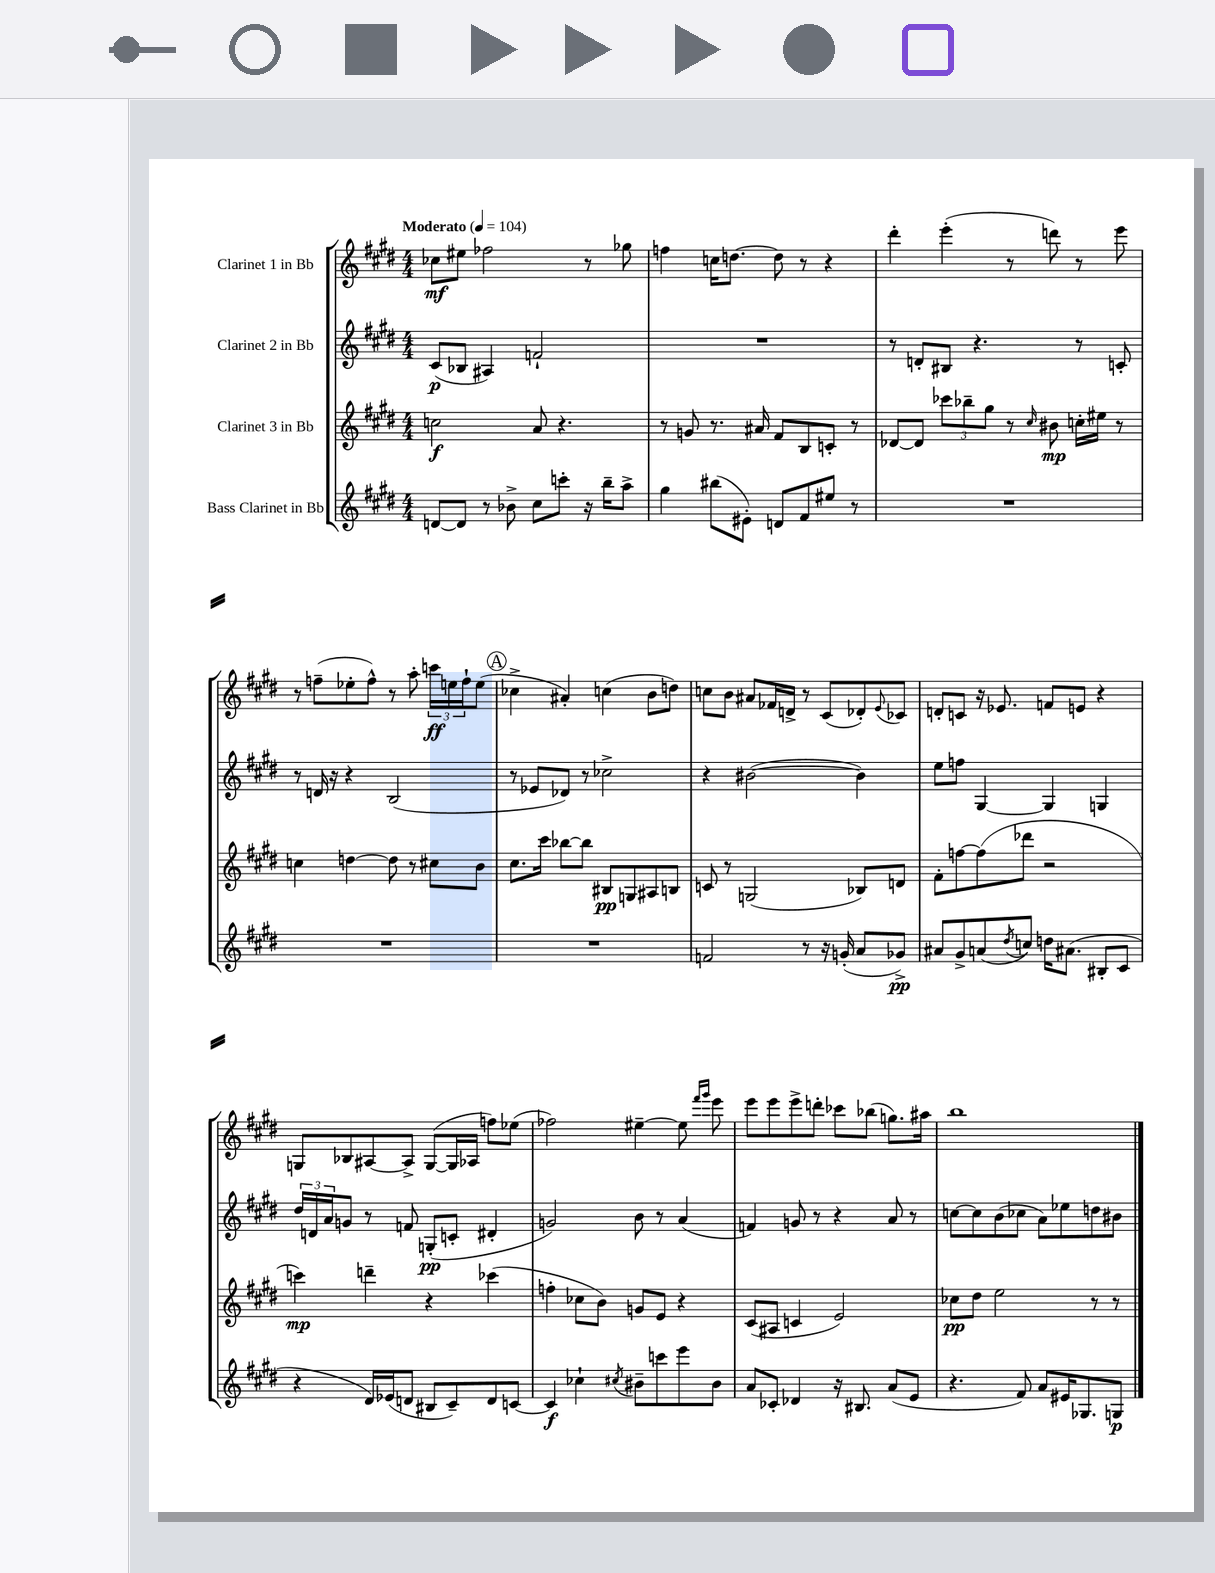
<<
\new StaffGroup <<
\new Staff = "s0" \with { instrumentName = "Clarinet 1 in Bb" } {
    \clef treble \key e \major \numericTimeSignature \time 4/4 \tempo "Moderato" 4 = 104
    ces''8\mf eis''8 fes''2 r8 ges''8 |
    f''4 c''16 d''8.~ d''8 r8 r4 |
    dis'''4-. e'''4-.( r8 d'''8) r8 e'''8 |
    r8 f''8--( ees''8-. f''8-^) r8 a''8-. \tuplet 3/2 { c'''16\ff e''16 f''16-! } e''8( |
    \mark \markup { \circle "A" } ces''4-> ais'4-.) c''4( b'8 d''8) |
    c''8 b'8 ais'8 fes'16 d'16-> r8 cis'8( des'8-.) \appoggiatura { e'8 } ces'8 |
    d'8-. c'8 r16 ees'8. f'8 e'8 r4 |
    g8 bes8 ais8~ ais8-> g8~( g16 aes16 f''8) ees''8( |
    fes''2) eis''4~-- eis''8 \grace { fis'''16 gis'''16 } e'''8 |
    e'''8 e'''8 e'''8-> d'''8-. ces'''8 bes''8( g''8.) ais''16 |
    b''1 \bar "|." |
}
\new Staff = "s1" \with { instrumentName = "Clarinet 2 in Bb" } {
    \clef treble \key e \major \numericTimeSignature \time 4/4
    cis'8\p( bes8 ais4) f'2-! |
    R1 |
    r8 d'8-. bis8 r4. r8 c'8-. |
    r8 d'16 r16 r4 b2( |
    \mark \markup { \circle "A" } r8 ees'8 des'8) r8 ces''2-> |
    r4 bis'2~( bis'4) |
    e''8 f''8 gis4~ gis4 g4 |
    \tuplet 3/2 { dis''16 d'16 a'16 } g'8 r8 f'8 g8-.\pp( c'8-. dis'4-. |
    g'2) b'8 r8 a'4( |
    f'4) g'8 r8 r4 a'8 r8 |
    c''8~ c''8 b'8( ces''8 a'8) ees''8 d''8 bis'8 \bar "|." |
}
\new Staff = "s2" \with { instrumentName = "Clarinet 3 in Bb" } {
    \clef treble \key e \major \numericTimeSignature \time 4/4
    c''2\f a'8 r4. |
    r8 g'8 r8. ais'16 fis'8 b8 c'8-. r8 |
    des'8~ des'8 \tuplet 3/2 { ces'''8 bes''8-- gis''8 } r8 \grace { cis''16 } bis'8\mp c''16-. eis''16 r8 |
    c''4 d''4~ d''8 r8 cis''8 b'8 |
    \mark \markup { \circle "A" } cis''8. cis'''16 bes''8~ bes''8 bis8\pp g8 ais8 b8 |
    c'8 r8 g2( bes8) d'8 |
    fis'8-. f''8~ f''8( des'''8 r2 |
    c'''4\mp) d'''4-- r4 ces'''4( |
    f''4-. ces''8 b'8) g'8 e'8 r4 |
    cis'8( ais8 c'4 e'2) |
    ces''8\pp dis''8 e''2 r8 r8 \bar "|." |
}
\new Staff = "s3" \with { instrumentName = "Bass Clarinet in Bb" } {
    \clef treble \key e \major \numericTimeSignature \time 4/4
    d'8~ d'8 r8 bes'8-> cis''8 c'''8-. r16 b''16-- a''8-> |
    gis''4 bis''8( eis'8-.) d'8 fis'8 eis''8 r8 |
    R1 |
    R1 |
    \mark \markup { \circle "A" } R1 |
    f'2 r8 r16 g'16-.( a'8 ges'8->\pp) |
    ais'8 gis'8-> a'8( \acciaccatura { dis''8 } c''8) d''16 ais'8.( bis8-. cis'8 |
    r4 dis'16) ees'16( d'8 bis8 cis'8--) d'8 c'8~ |
    c'4\f ces''4-! \acciaccatura { cis''8 } bis'8-- c'''8 e'''8 bis'8 |
    a'8 ces'8-. des'4 r16 bis8. a'8( e'8 |
    r4. fis'8) a'8 eis'16 ges8. g8\p \bar "|." |
}
>>
>>
\layout { \context { \Score \remove "Bar_number_engraver" } }
